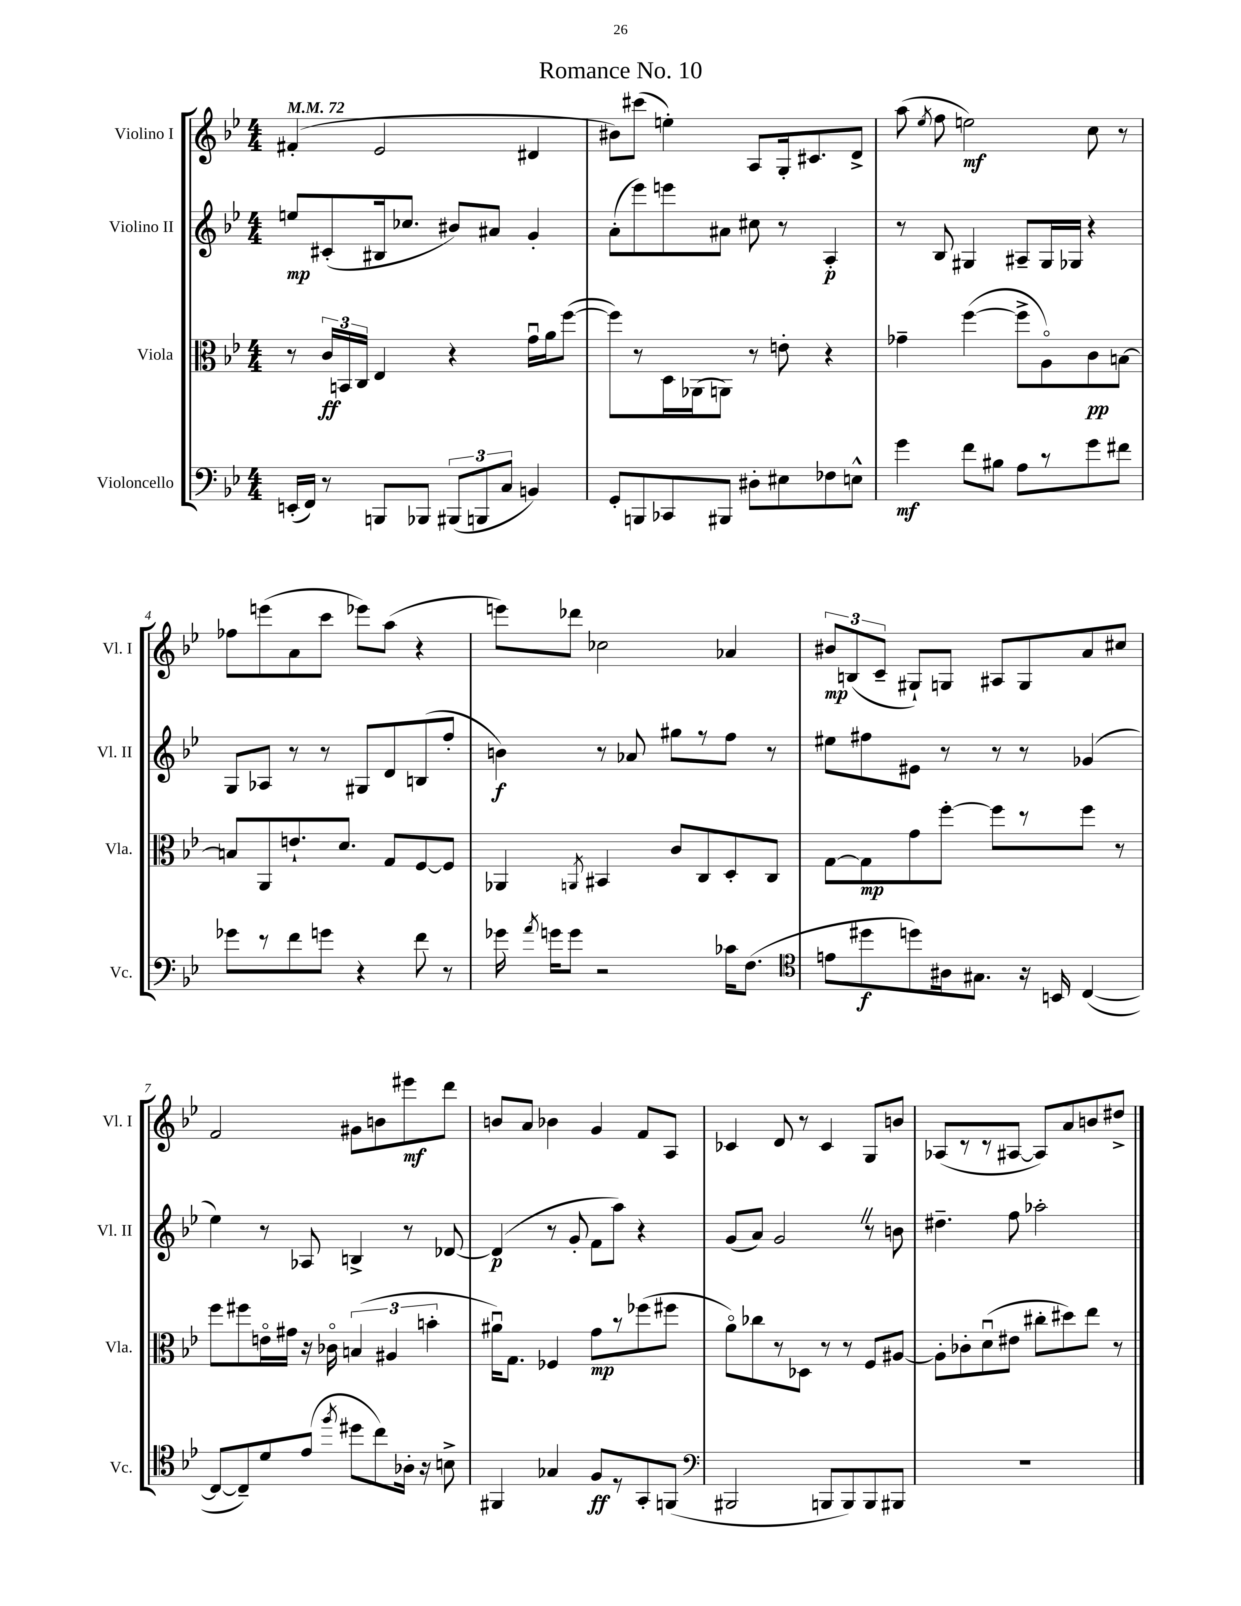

**kern	**kern	**kern	**kern
*staff4	*staff3	*staff2	*staff1
*clefF4	*clefC3	*clefG2	*clefG2
*k[b-e-]	*k[b-e-]	*k[b-e-]	*k[b-e-]
*M4/4	*M4/4	*M4/4	*M4/4
*MM72	*MM72	*MM72	*MM72
(16EE'	8r	8ee	(4f#'
16FF)	.	.	.
8r	24c	(8c#'	.
.	24BB	.	.
.	24C	.	.
8BBB	4E-	16B#	2e-
.	.	8.cc-	.
8BBB-	.	.	.
(12BBB#	4r	8b#)	.
12BBB	.	.	.
.	.	8a#	.
12C	.	.	.
4BB)	16gu	4g'	4d#
.	16a	.	.
.	([8ff	.	.
=	=	=	=
8GG'	8ff])	(8a'	8b#)
8BBB	8r	8eee-)	(8ccc#
8CC-	16D	8eee	4ee')
.	(16AA-	.	.
8BBB#	8AA)	8a#	.
8D#'	8r	8cc#	8A
8E#	8e'	8r	16G'
.	.	.	8.c#
8F-	4r	4A'	.
8E^^	.	.	8d^
=	=	=	=
4g	4g-~	8r	(8aa
.	.	.	8qee-
.	.	8B-	8ff
8f	([4ff	4G#	2ee)
8B#	.	.	.
8A	8ff^]	8A#~	.
8r	8Ao)	16G#	.
.	.	16G-	.
8g	8c	4r	8cc
8f#	[8B	.	8r
=	=	=	=
8g-	8B]	8G	8ff-
8r	8AA	8A-	(8eee
8f	8.e`	8r	8a
8g	.	8r	8ccc
.	8.d	.	.
4r	.	8G#	8eee-)
.	8G	8d	(8aa
8f	[8F	(8B	4r
8r	8F]	8ff'	.
=	=	=	=
16g-	4AA-	4b)	8eee)
8qa	.	.	.
16g	.	.	.
8g	.	.	8ddd-
.	8qAA	.	.
2r	4BB#	8r	2cc-
.	.	8a-	.
.	8c	8gg#	.
.	8C	8r	.
16c-	8D'	8ff	4a-
(8.F	.	.	.
.	8C	8r	.
=	=	=	=
*clefC4	*	*	*
8e	[8G	8ee#	12b#
.	.	.	(12B
8dd#	8G]	8ff#	.
.	.	.	12c~
8dd)	8g	8e#	8G#`)
16A#	[8ff'	8r	8G
8.G#	.	.	.
.	8ff]	8r	8A#
16r	8r	8r	8G
16BB	.	.	.
([4C	8ff	(4g-	8a
.	8r	.	8cc#
=	=	=	=
8C_	8ff	4ee-)	2f
8C~])	8ff#	.	.
8d	16eo	8r	.
.	16g#	.	.
(8e-	16r	8A-	.
.	16c-o	.	.
8qff	.	.	.
8dd#	(6B	4B^	8g#
8cc)	.	.	8b
.	6A#	.	.
16A-'	.	8r	8eee#
16r	.	.	.
.	6b'	.	.
8B^	.	[8d-	8ddd
=	=	=	=
4FF#	16a#u)	(4d-]	8b
.	8.G	.	.
.	.	.	8a
4G-	4F-	8r	4b-
.	.	8g'	.
8F	8g	8f	4g
8r	8r	8aa)	.
8GG'	(8ff-	4r	8f
(8FF	8ff#	.	8A
=	=	=	=
*clefF4	*	*	*
2BBB#	8ao)	(8g	4c-
.	8cc-	8a)	.
.	8r	2g	8d
.	8D-	.	8r
8BBB	8r	.	4c-
8BBB)	8r	.	.
8BBB	8F	8r	8G
8BBB#	[8A#	8b	8b
=	=	=	=
1r	8A#']	4.dd#~	(8A-
.	8c-'	.	8r
.	(8du	.	8r
.	8e#	8ff	[8A#
.	8cc#'	2aa-'	8A#])
.	8dd#)	.	8a
.	8ee-	.	8b
.	8r	.	8dd#^
==	==	==	==
*-	*-	*-	*-
